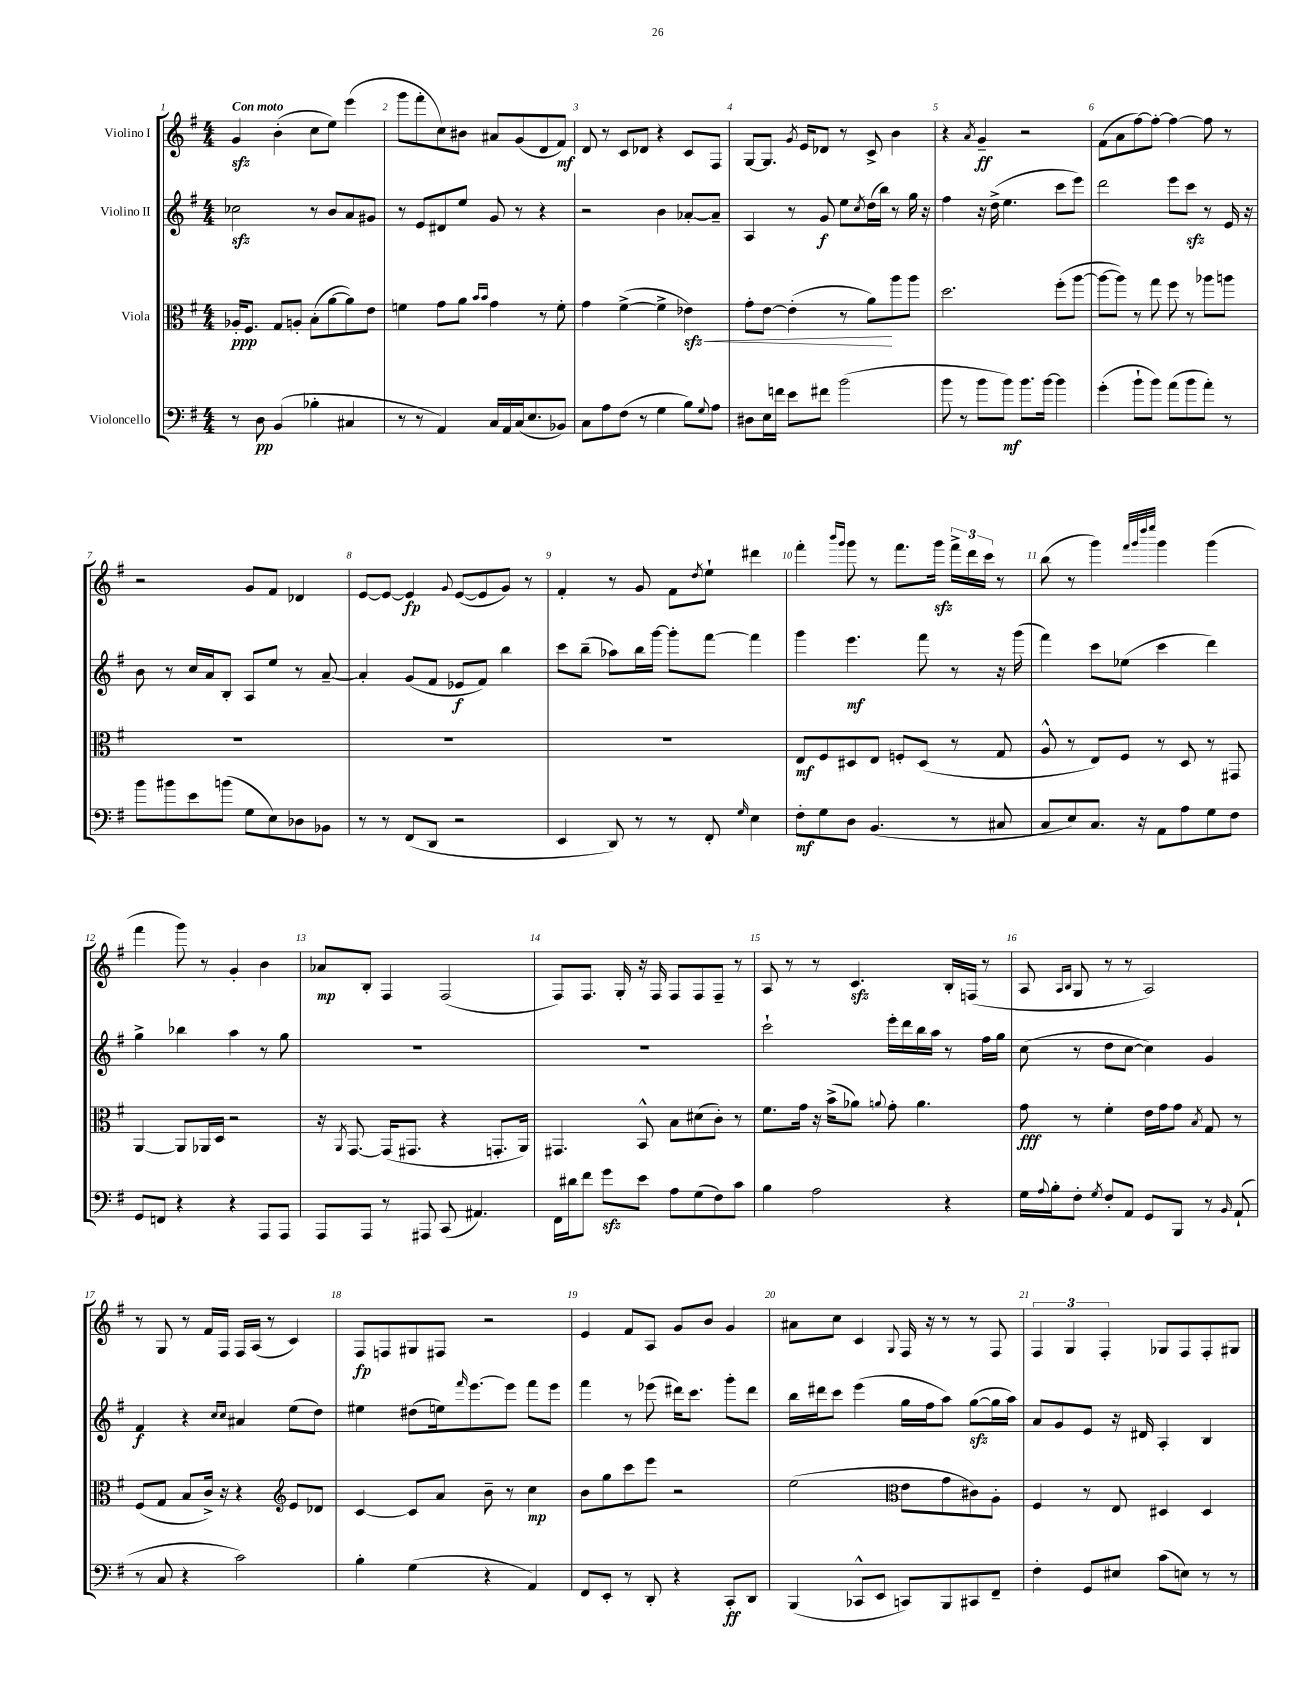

**kern	**kern	**kern	**kern
*staff4	*staff3	*staff2	*staff1
*clefF4	*clefC3	*clefG2	*clefG2
*k[f#]	*k[f#]	*k[f#]	*k[f#]
*M4/4	*M4/4	*M4/4	*M4/4
8r	16A-'	2cc-	4g
.	8.F#	.	.
8D	.	.	.
(4BB	8G	.	(4b'
.	8A'	.	.
4B-'	(8B'	8r	8cc
.	[8a	8b	8ee)
4C#	8a])	8a	(4eee
.	8e	8g#	.
=	=	=	=
8r	4f	8r	8ggg
8r	.	8e	8fff#'
4AA)	8g	8d#	8cc)
.	8a	8ee	8b#
.	16qqb	.	.
.	16qqb	.	.
16C	4g	8g	8a#
16AA	.	.	.
(16C	.	8r	(8g
8.E	.	.	.
.	8r	4r	8d
8BB-)	8f'	.	8f#)
=	=	=	=
8C	4g	2r	8d
8A	.	.	8r
(8F#	([4f#^	.	8c
8r	.	.	8d-
4G	4f#^]	4b	4r
8B)	4e-)	[8a-'	8c
8qqG	.	.	.
8A	.	8a-~]	8F#
=	=	=	=
8D#	8g'	4A	[8G
16E	[8e	.	8.G]
16f	.	.	.
8e	(4e']	8r	.
.	.	.	8qg
.	.	.	16e
8f#	.	8g	8d-
(2b	8r	8ee	8r
.	.	8qcc	.
.	8a)	(16dd	8c^
.	.	16bb)	.
.	8aa	8r	4b
.	8aa	16gg	.
.	.	16r	.
=	=	=	=
8b	2.dd	4ff#	4r
8r	.	.	.
.	.	.	8qa
8b	.	16r	4g~
.	.	(16dd^	.
8b)	.	4.ee	.
8.b	.	.	2r
[16b	.	.	.
4b]	(8ff#'	8ccc	.
.	[8aa	8eee)	.
=	=	=	=
(4g'	8aa_	2ddd	(8f#
.	8aa])	.	8a
8b`	8r	.	[8ff#)
8b)	8gg	.	8ff#'_
(8a	8ff#	8eee	4ff#_
8b	8r	8ccc	.
8a')	8aa-	8r	8ff#]
8r	8aa	16e	8r
.	.	16r	.
=	=	=	=
8b	1r	8b	2r
8b#	.	8r	.
8e	.	16cc	.
.	.	16a	.
(8b	.	8B'	.
8G	.	8A	8g
8E)	.	8ee	8f#
8D-	.	8r	4d-
8BB-	.	[8a~	.
=	=	=	=
8r	1r	4a']	[8e
8r	.	.	8e_
(8FF#	.	(8g	4e]
8DD	.	8f#	.
.	.	.	8qqg
2r	.	8e-	([8e
.	.	8f#)	8e]
.	.	4bb	8g)
.	.	.	8r
=	=	=	=
4EE	1r	8ccc	4f#'
.	.	(8bb~	.
8DD)	.	8aa-)	8r
8r	.	16bb	8g
.	.	[16ggg	.
8r	.	8ggg']	8f#
.	.	.	8qdd
8FF#'	.	[8fff#	8ee`
16qqG	.	.	.
4E	.	4fff#]	4ddd#
=	=	=	=
8F#'	8E	4ggg	4fff#'
8G	8F#	.	.
.	.	.	16qqbbb
.	.	.	16qqggg
8D	8D#	4.eee	8ggg
(4.BB	8E	.	8r
.	8F'	.	8.fff#
.	(8D#	8fff#	.
.	.	.	16ggg
8r	8r	8r	24fff#^
.	.	.	24ddd
.	.	.	24ccc
8C#	8G	16r	8r
.	.	(16ggg	.
=	=	=	=
8C	8A^^	4fff#)	(8bb
8E)	8r	.	8r
8.C	8E)	8ccc	4ggg)
.	8F#	(8ee-	.
16r	.	.	.
.	.	.	32qqfff#
.	.	.	32qqggg
.	.	.	32qqdddd
.	.	.	32qqeeee
8AA	8r	4ccc	4ggg
8A	8D	.	.
8G	8r	4ddd)	(4ggg
8F#	8GG#	.	.
=	=	=	=
8GG	[4AA	4gg^	4fff#
8FF	.	.	.
4r	8AA]	4bb-	8ggg)
.	16AA-	.	8r
.	16D	.	.
4r	2r	4aa	4g'
8AAA	.	8r	4b
8AAA	.	8gg	.
=	=	=	=
8AAA	16r	1r	8a-
.	8qAA	.	.
.	[8.GG	.	.
8AAA	.	.	8B'
8r	(16GG]	.	4F#
.	8.GG#	.	.
8AAA#	.	.	.
(8CC	4r	.	(2F#
4.AA#)	.	.	.
.	8.GG'	.	.
.	16AA)	.	.
=	=	=	=
16FF#	4.GG#	1r	8F#)
16d#	.	.	.
8f#	.	.	8.F#
8g	.	.	.
.	.	.	16G'
8e	8BB^^	.	16r
.	.	.	16F#
8A	8B	.	8F#
(8G	(8d#	.	8F#
8F#)	8c')	.	8F#~
8c	8r	.	8r
=	=	=	=
4B	8.f#	2ccc`	8A
.	.	.	8r
.	16g	.	.
2A	16r	.	8r
.	(16b^	.	.
.	8a-)	.	4.c
.	8qqa	.	.
.	8g'	16eee'	.
.	.	16ddd	.
.	4.a	16bb	.
.	.	16aa	.
4r	.	8r	16B'
.	.	.	(16F
.	.	16ff#	8r
.	.	16gg	.
=	=	=	=
16G	8g	(8cc	8A
8qqA	.	.	.
16B'	.	.	.
.	.	.	16qqA
.	.	.	16qqB
8F#'	8r	8r	8G
8qG	.	.	.
8F#'	4f#'	8dd	8r
8AA	.	[8cc	8r
8GG	16e	4cc])	2A)
.	16g	.	.
8BBB	8g	.	.
.	8qB	.	.
8r	8G	4g	.
16qqBB	.	.	.
(8AA`	8r	.	.
=	=	=	=
8r	(8F#	4f#	8r
8C	8G	.	8G
4r	8B	4r	8r
.	16c^)	.	16f#
.	16r	.	16F#
.	.	16qqcc	.
.	.	16qqcc	.
2c)	4r	4a#	16F#
.	.	.	(16A
.	.	.	8r
*	*clefG2	*	*
.	8e	(8ee	4c)
.	8d-	8dd)	.
=	=	=	=
4B'	[4c	4ee#	8F#
.	.	.	8F
(4G	8c]	(8dd#	8G#
.	8a	16ee)	8F#
.	.	16qqfff#	.
.	.	[8.eee	.
4r	8b~	.	2r
.	8r	8eee]	.
4AA)	4cc	8fff#	.
.	.	8eee	.
=	=	=	=
8FF#	8b	4fff#	4e
8EE'	8gg	.	.
8r	8ccc	8r	8f#
8DD'	8eee	(8eee-	8A
4r	2r	16ddd#)	8g
.	.	8.ccc	.
.	.	.	8b
8CC'	.	8ggg'	4g
8DD	.	8ddd#	.
=	=	=	=
(4BBB	(2ee	16bb	8a#
.	.	16ddd#	.
.	.	8ccc	8cc
8CC-^^	.	(4eee	4c
8EE	.	.	.
*	*clefC3	*	*
.	.	.	8qqG
8CC)	8e	16gg	16F#
.	.	16ff#	16r
8BBB	8g	8aa)	8r
8CC#	8c#)	([8gg	8r
8FF#~	8A'	16gg]	8F#
.	.	16aa)	.
=	=	=	=
4F#'	4F#	8a	6F#
.	.	8g	.
.	.	.	6G
8GG	8r	8e	.
.	.	.	6F#'
8E#	8E	16r	.
.	.	16d#	.
(8c	4D#	4A'	8G-
8E)	.	.	8F#
8r	4D#	4B	8F#'
8r	.	.	8G#
==	==	==	==
*-	*-	*-	*-
